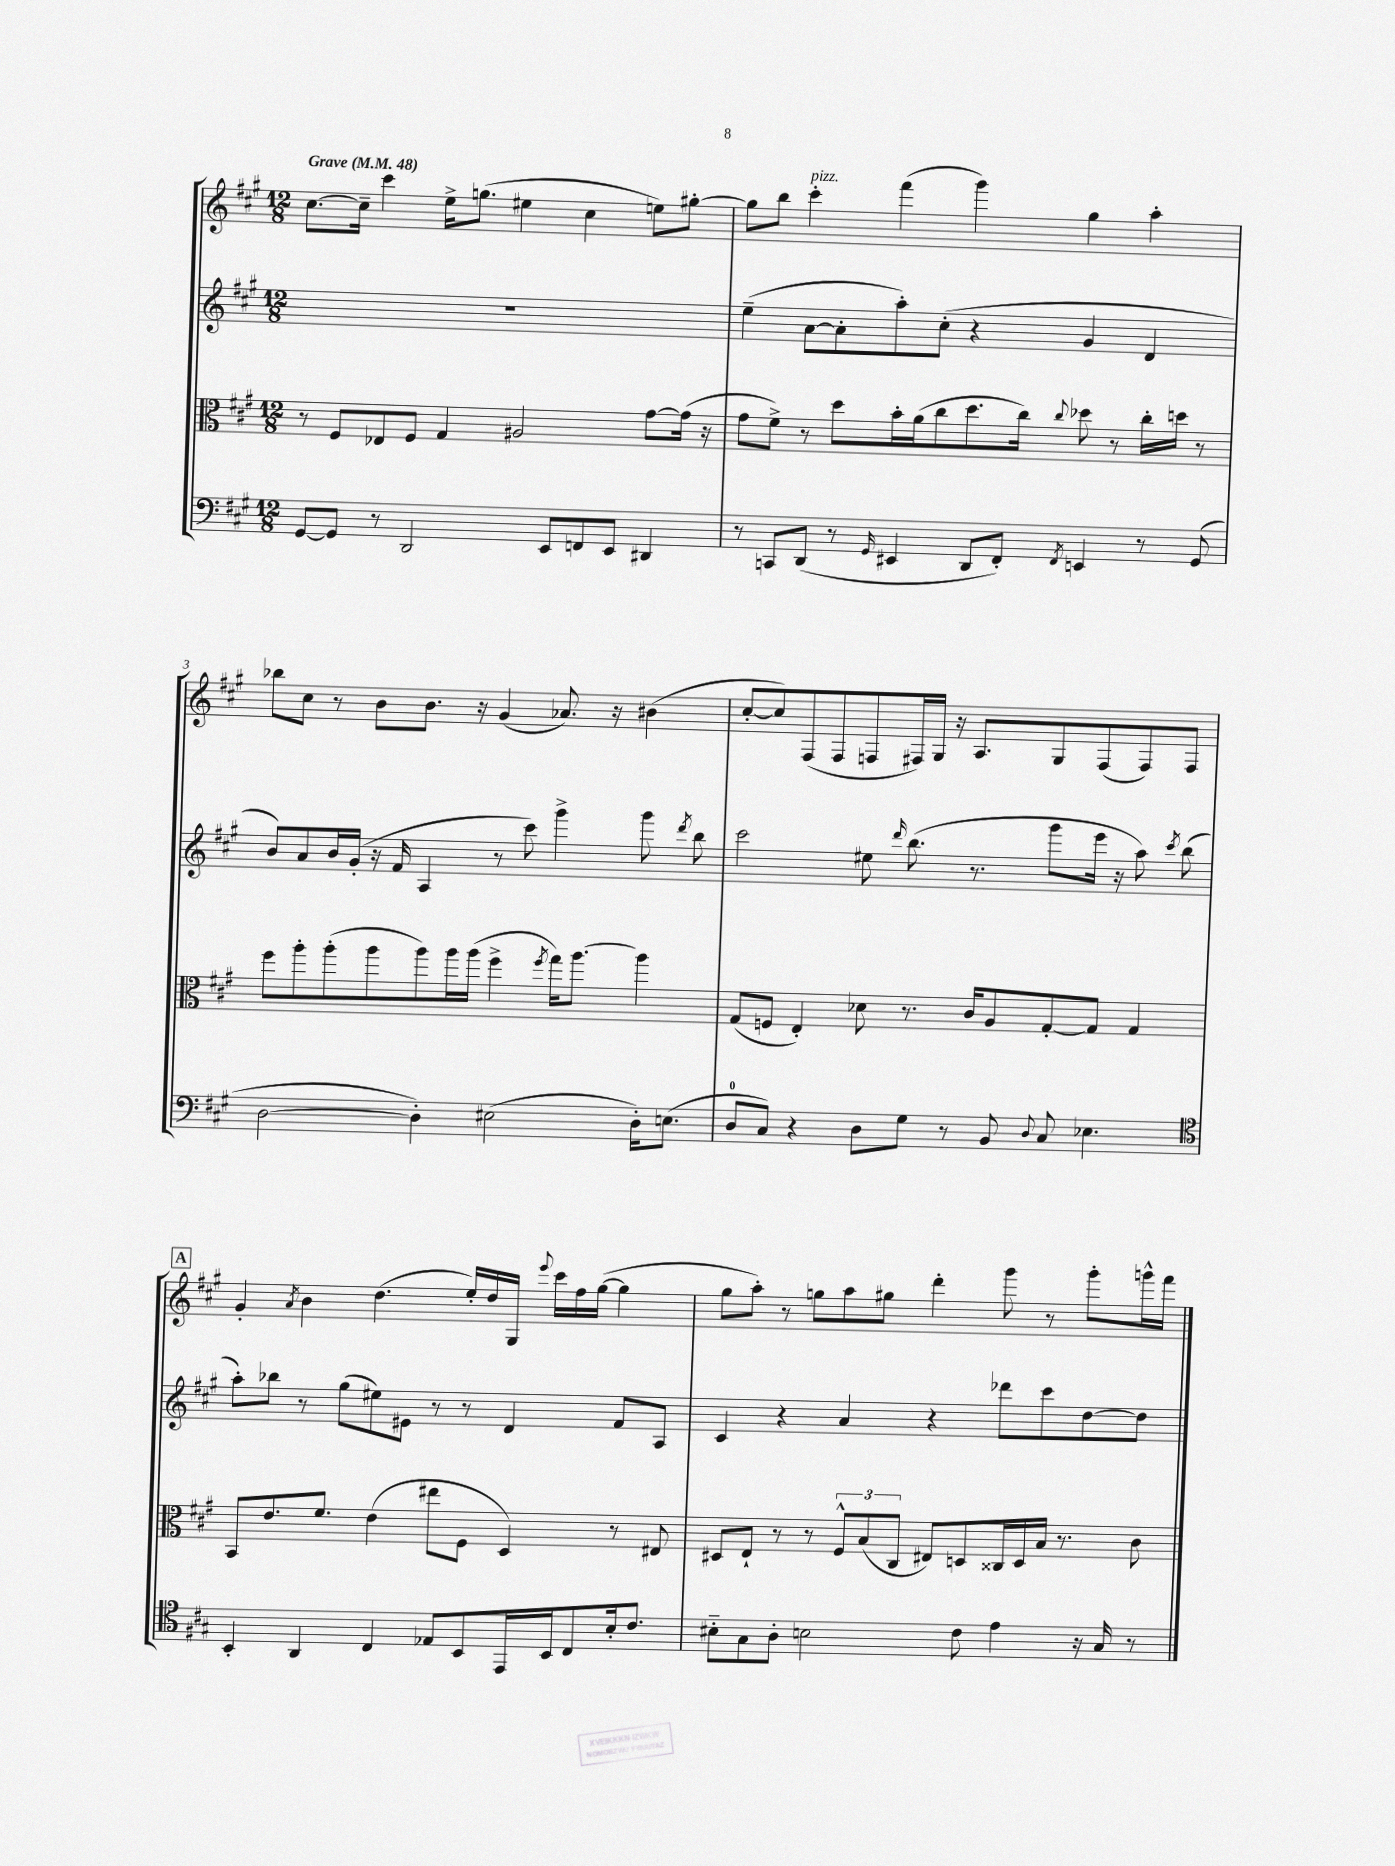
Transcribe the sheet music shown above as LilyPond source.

<<
\new StaffGroup <<
\new Staff = "s0" {
    \clef treble \key a \major \numericTimeSignature \time 12/8 \tempo "Grave" 4 = 48
    \autoBeamOff cis''8.[~ cis''16]-- cis'''4 e''16[-> g''8.]( eis''4 cis''4 e''8[) gis''8]~-. |
    gis''8[ b''8] cis'''4-.^\markup { \italic "pizz." } fis'''4( gis'''4) gis''4 a''4-. |
    bes''8[ cis''8] r8 b'8[ b'8.] r16 gis'4( aes'8.) r16 bis'4( |
    cis''8[~-. cis''8) fis8( fis8 f8 fis16) gis16] r16 a8.[ gis8 fis8( fis8) fis8] |
    \mark \markup { \box "A" } gis'4-. \acciaccatura { a'8 } b'4 d''4.( e''16[-.) d''16 gis16] \appoggiatura { e'''8 } cis'''16[ fis''16 gis''16]~( gis''4 |
    gis''8[ a''8]-.) r8 g''8[ a''8 gis''8] d'''4-. gis'''8 r8 gis'''8[-. g'''16-^ fis'''16] \bar "|." |
}
\new Staff = "s1" {
    \clef treble \key a \major \numericTimeSignature \time 12/8
    \autoBeamOff R1. |
    e''4--( a'8[~ a'8-. a''8-.) cis''8]-.( r4 gis'4 d'4 |
    b'8[) a'8 b'16 gis'16]-.( r16 fis'16 a4 r8 cis'''8) gis'''4-> gis'''8 \acciaccatura { d'''8 } b''8 |
    cis'''2 eis''8 \grace { d'''16 } b''8.( r8. gis'''8[ e'''16] r16 a''8) \acciaccatura { cis'''8 } b''8( |
    \mark \markup { \box "A" } a''8[-.) bes''8] r8 gis''8[( eis''8) eis'8] r8 r8 d'4 fis'8[ a8] |
    cis'4 r4 a'4 r4 des'''8[ cis'''8 d''8~ d''8] \bar "|." |
}
\new Staff = "s2" {
    \clef alto \key a \major \numericTimeSignature \time 12/8
    \autoBeamOff r8 fis8[ ees8 fis8] gis4 ais2 gis'8[~ gis'16]( r16 |
    gis'8[ fis'8]->) r8 d''8[ b'16-. a'16( cis''8 d''8. cis''16]) \appoggiatura { cis''8 } des''8 r8 cis''16[-. d''16] r8 |
    fis''8[ a''8-. a''8-.( a''8 a''8) a''16 a''16]( fis''4-> \acciaccatura { fis''8 } gis''16[) a''8.]~ a''4 |
    gis8[( f8] e4-.) des'8 r8. cis'16[ a8 gis8~-. gis8] gis4 |
    \mark \markup { \box "A" } b,8[ e'8. fis'8.] e'4( eis''8[ fis8] d4) r8 eis8 |
    dis8[ e8]-! r8 r8 \tuplet 3/2 { fis8[-^ b8( cis8] } eis8[) d8 cisis16 d16 b16] r8. cis'8 \bar "|." |
}
\new Staff = "s3" {
    \clef bass \key a \major \numericTimeSignature \time 12/8
    \autoBeamOff gis,8[~ gis,8] r8 d,2 e,8[ f,8 e,8] dis,4 |
    r8 c,8[ d,8]( r8 \grace { gis,16 } eis,4 d,8[ fis,8]-.) \acciaccatura { fis,8 } e,4 r8 gis,8( |
    d2~ d4-.) eis2( d16[-.) e8.]( |
    d8[-0 cis8]) r4 d8[ gis8] r8 b,8 \appoggiatura { d8 } cis8 ees4. |
    \mark \markup { \box "A" } \clef tenor b,4-. a,4 cis4 ees8[ b,8 e,16 b,16 cis8 b16-. cis'8.] |
    bis8[-_ gis8 a8]-. b2 cis'8 e'4 r16 gis16 r8 \bar "|." |
}
>>
>>
